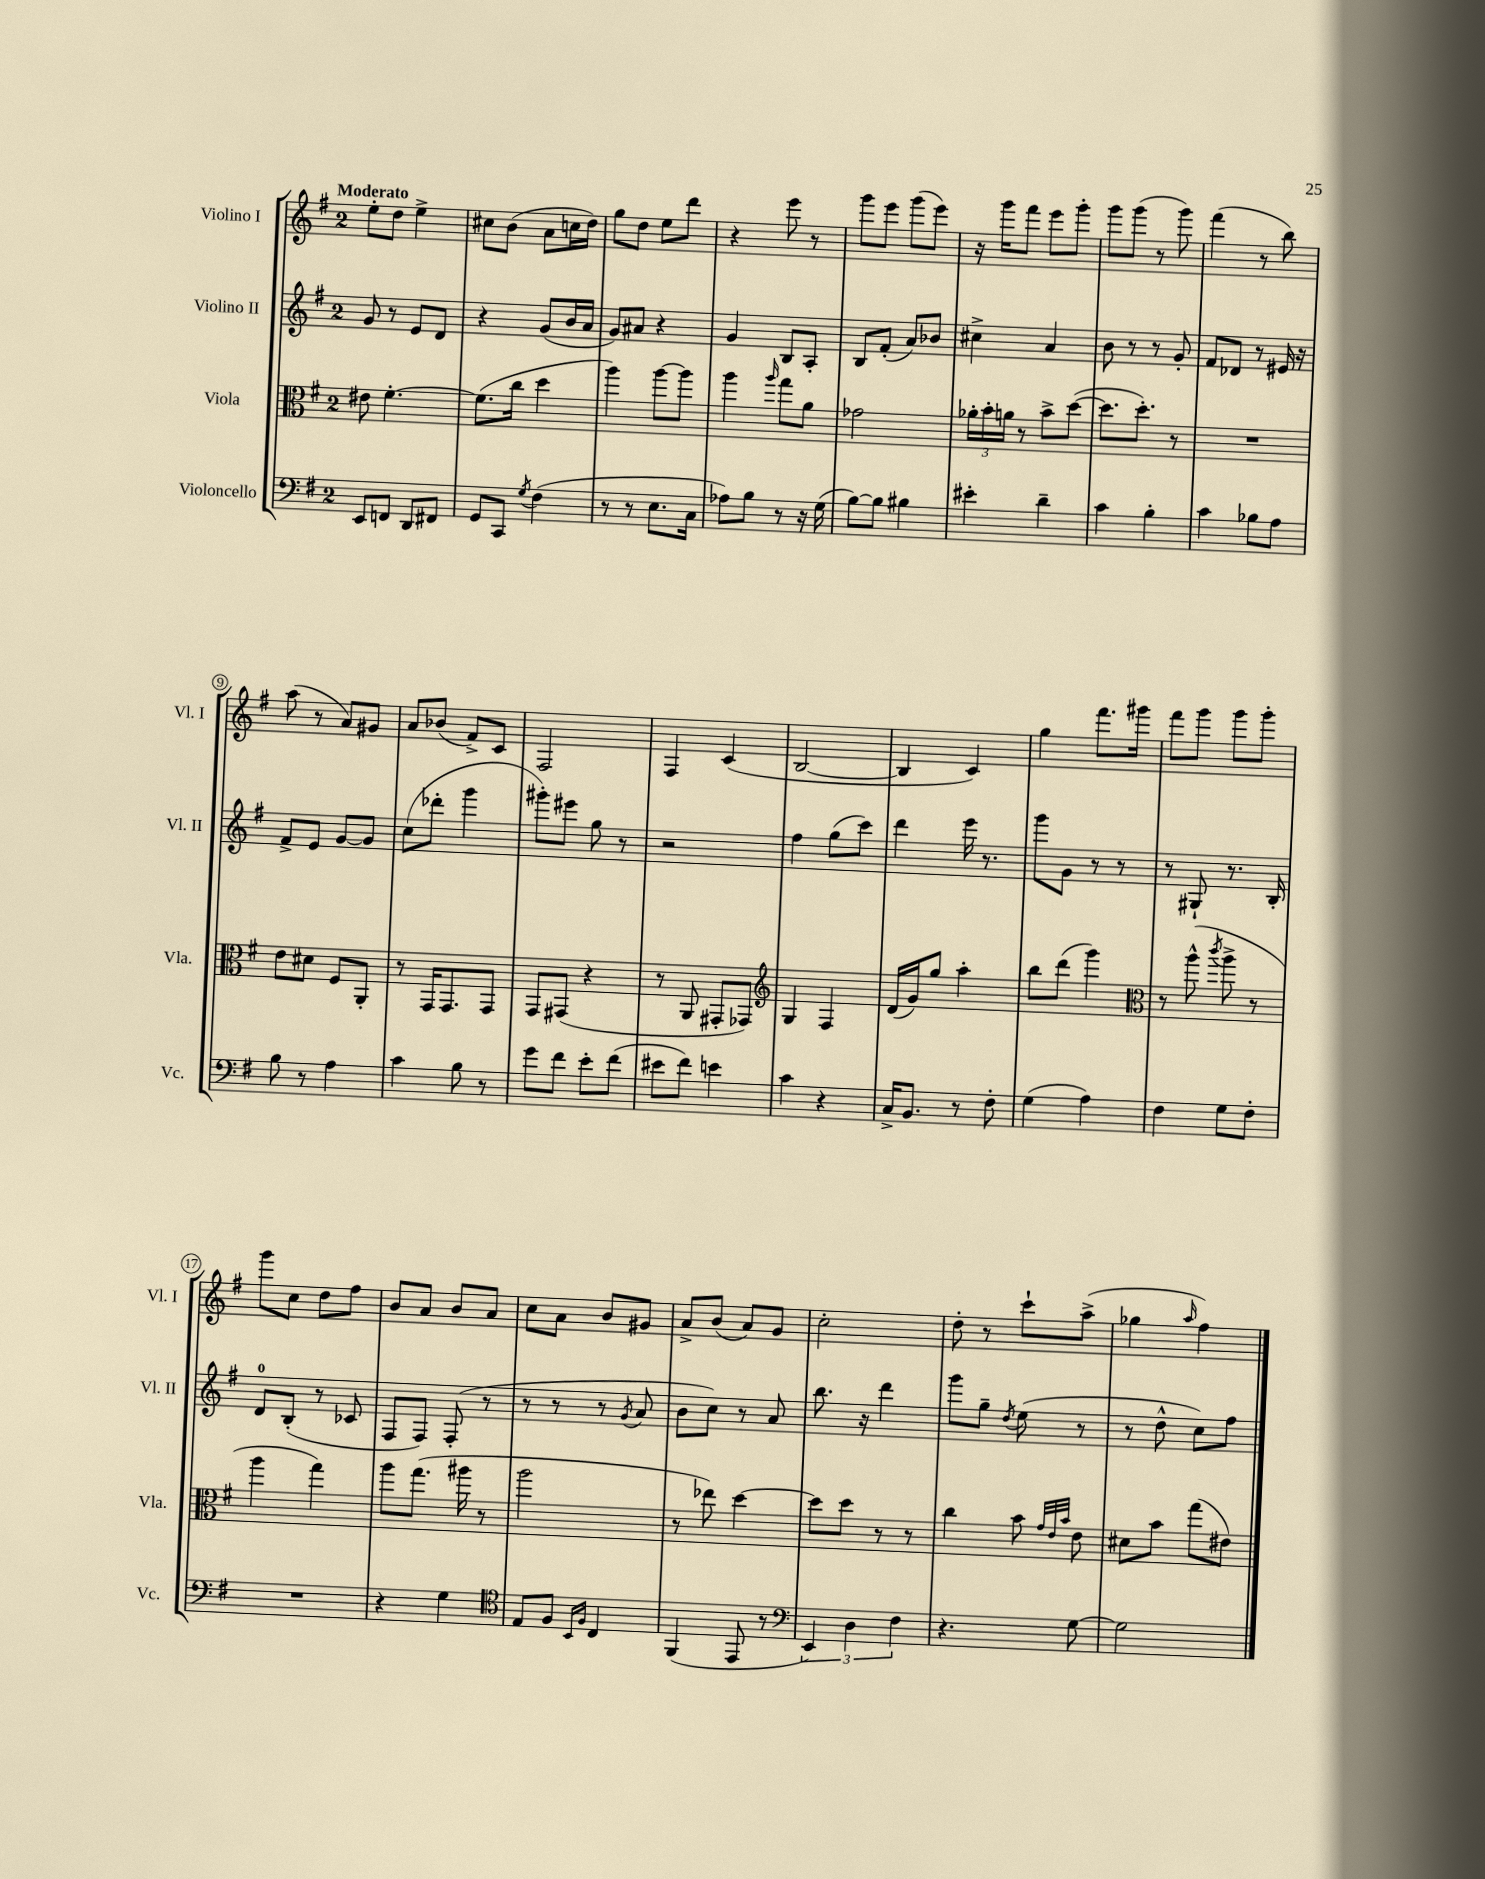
<<
\new StaffGroup <<
\new Staff = "s0" \with { instrumentName = "Violino I" shortInstrumentName = "Vl. I" } {
    \clef treble \key g \major \once \override Staff.TimeSignature.style = #'single-digit \time 2/4 \tempo "Moderato"
    e''8-. d''8 e''4-> |
    cis''8 b'8( a'8 c''16 d''16) |
    g''8 d''8 e''8 d'''8 |
    r4 e'''8 r8 |
    g'''8 e'''8 g'''8( e'''8) |
    r16 g'''16 fis'''8 e'''8 g'''8-. |
    g'''8 g'''8( r8 g'''8) |
    fis'''4( r8 b''8) |
    a''8( r8 a'8) gis'8 |
    a'8 bes'8( fis'8->) c'8 |
    fis2 |
    fis4 c'4( |
    b2~ |
    b4 c'4) |
    g''4 fis'''8. gis'''16 |
    fis'''8 g'''8 g'''8 g'''8-. |
    g'''8 c''8 d''8 fis''8 |
    b'8 a'8 b'8 a'8 |
    c''8 a'8 b'8 gis'8 |
    a'8-> b'8( a'8) g'8 |
    c''2-. |
    d''8-. r8 c'''8-! a''8->( |
    ges''4 \grace { a''16 } fis''4) \bar "|." |
}
\new Staff = "s1" \with { instrumentName = "Violino II" shortInstrumentName = "Vl. II" } {
    \clef treble \key g \major \once \override Staff.TimeSignature.style = #'single-digit \time 2/4
    g'8 r8 e'8 d'8 |
    r4 g'8( b'16 a'16 |
    g'8) ais'8 r4 |
    g'4 b8 a8-. |
    b8 fis'8-.( a'8) bes'8 |
    cis''4-> a'4 |
    b'8 r8 r8 g'8-. |
    fis'8 des'8 r8 eis'16 r16 |
    fis'8-> e'8 g'8~ g'8 |
    c''8( des'''8-. g'''4 |
    gis'''8-.) eis'''8 g''8 r8 |
    r2 |
    fis''4 g''8( c'''8) |
    d'''4 e'''16 r8. |
    g'''8 g'8 r8 r8 |
    r8 gis8-! r8. b16-. |
    d'8-0 b8-.( r8 ces'8 |
    fis8 fis8) fis8-.( r8 |
    r8 r8 r8 \acciaccatura { g'8 } a'8 |
    b'8 c''8) r8 a'8 |
    b''8. r16 d'''4 |
    g'''8 g''8-- \acciaccatura { d''8 } e''8( r8 |
    r8 d''8-^ c''8) fis''8 \bar "|." |
}
\new Staff = "s2" \with { instrumentName = "Viola" shortInstrumentName = "Vla." } {
    \clef alto \key g \major \once \override Staff.TimeSignature.style = #'single-digit \time 2/4
    eis'8 fis'4.~-. |
    fis'8.( c''16 d''4 |
    a''4) a''8~ a''8 |
    a''4 \grace { a''16 } g''8 a'8 |
    ges'2 |
    \tuplet 3/2 { aes'16-. b'16-. a'16 } r8 b'8-> d''8~( |
    d''8. d''8.-.) r8 |
    R2 |
    e'8 dis'8 fis8 a,8-. |
    r8 g,16 g,8. g,8 |
    g,8 gis,8( r4 |
    r8 a,8 gis,8-. ges,8) |
    \clef treble g4 fis4 |
    d'16( g'16) g''8 a''4-. |
    b''8 d'''8( g'''4) |
    \clef alto r8 a''8-^( \acciaccatura { c'''8 } a''8-> r8 |
    a''4 g''4) |
    a''8 g''8.( ais''16 r8 |
    a''2 |
    r8 ees''8) d''4~ |
    d''8 d''8 r8 r8 |
    c''4 b'8 \grace { g'32 e'32 b'32 } e'8 |
    dis'8 b'8 g''8( eis'8) \bar "|." |
}
\new Staff = "s3" \with { instrumentName = "Violoncello" shortInstrumentName = "Vc." } {
    \clef bass \key g \major \once \override Staff.TimeSignature.style = #'single-digit \time 2/4
    e,8 f,8 d,8 fis,8 |
    g,8 c,8 \acciaccatura { g8 } fis4( |
    r8 r8 e8. c16 |
    aes8) b8 r8 r16 g16( |
    b8~) b8 bis4 |
    eis'4-. d'4-- |
    c'4 b4-. |
    c'4 bes8 a8 |
    b8 r8 a4 |
    c'4 b8 r8 |
    g'8 fis'8 e'8-. fis'8( |
    eis'8 fis'8) e'4 |
    c'4 r4 |
    c16-> b,8. r8 fis8-. |
    g4( a4) |
    fis4 g8 fis8-. |
    R2 |
    r4 g4 |
    \clef tenor e8 fis8 \grace { b,16 fis16 } c4 |
    fis,4( e,8 r8 |
    \clef bass \tuplet 3/2 { e,4) d4 fis4 } |
    r4. g8~ |
    g2 \bar "|." |
}
>>
>>
\layout { \context { \Score \override BarNumber.stencil = #(make-stencil-circler 0.1 0.3 ly:text-interface::print) } }
